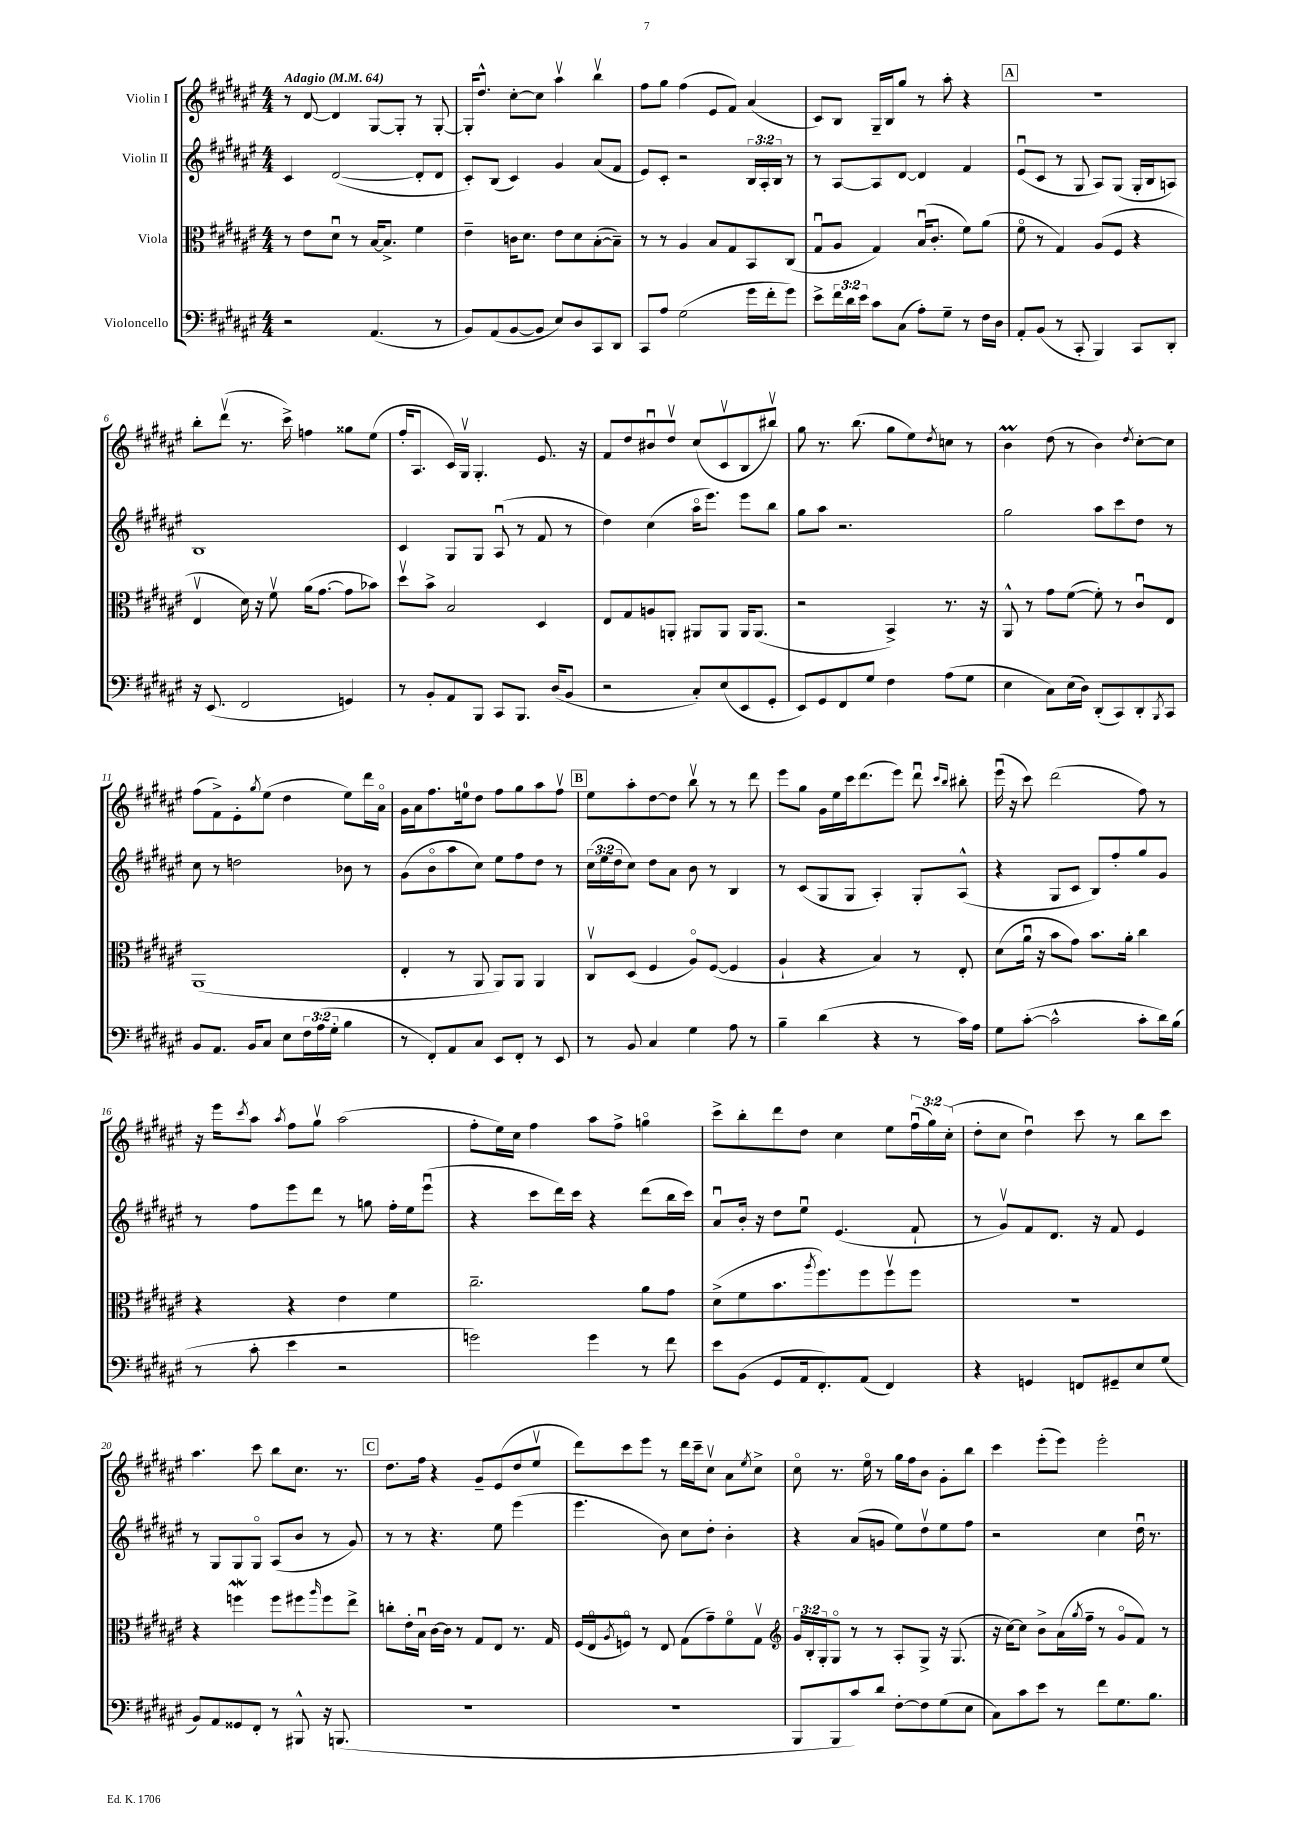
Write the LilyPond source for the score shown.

<<
\new StaffGroup <<
\new Staff = "s0" \with { instrumentName = "Violin I" } {
    \clef treble \key fis \major \numericTimeSignature \time 4/4 \override Staff.TupletNumber.text = #tuplet-number::calc-fraction-text \tempo "Adagio" 4 = 64
    r8 dis'8~ dis'4 gis8~ gis8-. r8 gis8~-. |
    gis16-. dis''8.-^ cis''8~-. cis''8 ais''4\upbow b''4\upbow |
    fis''8 gis''8 fis''4( eis'8 fis'8) ais'4( |
    cis'8) b8 gis16-- b16 gis''8 r8 ais''8-. r4 |
    \mark \markup { \box "A" } r1 |
    b''8-. dis'''8\upbow( r8. cis'''16->) f''4 gisis''8 eis''8( |
    fis''16-. ais8. cis'16) gis16\upbow gis4.-. eis'8. r16 |
    fis'8 dis''8 bis'8\downbow dis''8\upbow cis''8( cis'8\upbow b8 bis''8\upbow) |
    gis''8 r8. b''8.( gis''8 eis''8) \acciaccatura { dis''8 } c''8 r8 |
    b'4\prall dis''8( r8 b'4) \acciaccatura { dis''8 } cis''8~-. cis''8 |
    fis''8( fis'8->) eis'8-. \acciaccatura { gis''8 } eis''8( dis''4 eis''8) dis'''16 ais'16\flageolet |
    gis'16 ais'16 fis''8. e''16-0 dis''8 fis''8 gis''8 ais''8 fis''8\upbow |
    \mark \markup { \box "B" } eis''8 ais''8-. dis''8~ dis''8 b''8\upbow r8 r8 dis'''8 |
    eis'''8 gis''8 gis'16 eis''16 cis'''16 dis'''8.( eis'''8) dis'''8\downbow \grace { cis'''16 b''16 } bis''8-. |
    eis'''16\downbow( r16 cis'''8) dis'''2( fis''8) r8 |
    r16 eis'''16 \acciaccatura { cis'''8 } ais''8 \acciaccatura { ais''8 } fis''8 gis''8\upbow ais''2( |
    fis''8-. eis''16) cis''16 fis''4 ais''8 fis''8-> g''4\flageolet |
    cis'''8-> b''8-. dis'''8 dis''8 cis''4 eis''8 \tuplet 3/2 { fis''16\downbow( gis''16) cis''16-.( } |
    dis''8-. cis''8 dis''4\downbow) cis'''8 r8 b''8 cis'''8 |
    ais''4. cis'''8 b''8 cis''8. r8. |
    \mark \markup { \box "C" } dis''8. fis''16 r4 gis'8-- eis'8( dis''8 eis''8\upbow |
    dis'''8) cis'''8 eis'''8 r8 dis'''16 cis'''16-- cis''8\upbow ais'8 \acciaccatura { eis''8 } cis''8-> |
    cis''8\flageolet r8. eis''16\flageolet r8 gis''16 fis''16 b'8 gis'8-. b''8 |
    cis'''4 eis'''8-.( eis'''8) eis'''2-. \bar "|." |
}
\new Staff = "s1" \with { instrumentName = "Violin II" } {
    \clef treble \key fis \major \numericTimeSignature \time 4/4 \override Staff.TupletNumber.text = #tuplet-number::calc-fraction-text
    cis'4 dis'2~( dis'8-. dis'8 |
    cis'8-.) b8( cis'4) gis'4 ais'8( fis'8 |
    eis'8) cis'8-. r2 \tuplet 3/2 { b16 ais16-. b16 } r8 |
    r8 ais8~ ais8 dis'8~ dis'4 fis'4 |
    \mark \markup { \box "A" } eis'8\downbow( cis'8 r8 gis8 ais8) gis8( gis16-. b16 a8) |
    b1 |
    cis'4 gis8 gis8 ais8\downbow( r8 fis'8 r8 |
    dis''4) cis''4( ais''16\flageolet eis'''8.) eis'''8 b''8 |
    gis''8 ais''8 r2. |
    gis''2 ais''8 cis'''8 dis''8 r8 |
    cis''8 r8 d''2 bes'8 r8 |
    gis'8( b'8\flageolet ais''8 cis''8) eis''8 fis''8 dis''8 r8 |
    \mark \markup { \box "B" } \tuplet 3/2 { cis''16( eis''16 dis''16 } cis''8) dis''8 ais'8 b'8 r8 b4 |
    r8 cis'8( gis8 gis8 ais4-.) gis8-. ais8-^( |
    r4 gis8 cis'8 b8) fis''8-. gis''8 gis'8 |
    r8 fis''8 eis'''8 dis'''8 r8 g''8 fis''16-. eis''16 eis'''8\downbow( |
    r4 cis'''8 dis'''16) cis'''16 r4 dis'''8( b''16 cis'''16) |
    ais'8\downbow b'16-. r16 dis''8 eis''8\downbow eis'4.( fis'8-! |
    r8 gis'8\upbow) fis'8 dis'8. r16 fis'8 eis'4 |
    r8 gis8 gis8 gis8\flageolet ais8( b'8 r8 gis'8) |
    \mark \markup { \box "C" } r8 r8 r4. eis''8 eis'''4( |
    eis'''4. b'8) cis''8 dis''8-. b'4-. |
    r4 ais'8( g'8 eis''8) dis''8\upbow eis''8 fis''8 |
    r2 cis''4 dis''16\downbow r8. \bar "|." |
}
\new Staff = "s2" \with { instrumentName = "Viola" } {
    \clef alto \key fis \major \numericTimeSignature \time 4/4 \override Staff.TupletNumber.text = #tuplet-number::calc-fraction-text
    r8 eis'8 dis'8\downbow r8 b16~ b8.-> fis'4 |
    eis'4-- c'16 dis'8. eis'8 dis'8 b8~-.( b8--) |
    r8 r8 ais4 b8 gis8 b,8 cis8( |
    gis8\downbow ais8 gis4) b16\downbow( cis'8.-. fis'8) ais'8( |
    \mark \markup { \box "A" } fis'8\flageolet r8 gis4) ais8( fis8 r4 |
    eis4\upbow dis'16) r16 fis'8\upbow ais'16( gis'8.~ gis'8 bes'8) |
    dis''8\upbow b'8-> b2 dis4 |
    eis8 gis8 a8 a,8-. ais,8 ais,8 ais,16 ais,8.( |
    r2 b,4->) r8. r16 |
    ais,8-^ r8 gis'8 fis'8~( fis'8-.) r8 cis'8\downbow eis8 |
    ais,1( |
    eis4-. r8 ais,8 ais,8) ais,8 ais,4 |
    \mark \markup { \box "B" } cis8\upbow dis8( fis4 ais8\flageolet) fis8~( fis4 |
    ais4-! r4 b4) r8 eis8-. |
    dis'8( ais'16\downbow r16 b'8 gis'8) b'8. ais'16-. cis''4 |
    r4 r4 eis'4 fis'4 |
    cis''2.-- ais'8 gis'8 |
    dis'8->( fis'8 b'8. \acciaccatura { ais''8 } fis''8.) fis''8 fis''8\upbow fis''8 |
    R1 |
    r4 f''4\mordent f''8 fis''8 \grace { ais''16 } fis''8 eis''8-> |
    \mark \markup { \box "C" } c''8-. eis'16-. b16\downbow cis'16~ cis'16 r8 gis8 eis8 r8. gis16 |
    fis16( eis16\flageolet \acciaccatura { ais8 } f8\flageolet) r8 eis8 gis8( gis'8--) fis'8\flageolet gis8\upbow |
    \clef treble \tuplet 3/2 { gis'16 b16-. gis16-. } gis8\flageolet r8 r8 ais8-. gis8-> r16 gis8.( |
    r16 cis''16~) cis''8 b'8-> ais'16( \acciaccatura { gis''8 } fis''16-- r8 gis'8\flageolet fis'8) r8 \bar "|." |
}
\new Staff = "s3" \with { instrumentName = "Violoncello" } {
    \clef bass \key fis \major \numericTimeSignature \time 4/4 \override Staff.TupletNumber.text = #tuplet-number::calc-fraction-text
    r2 ais,4.( r8 |
    b,8) ais,8( b,8~ b,8 eis8) dis8 cis,8 dis,8 |
    cis,8 ais8 gis2( gis'16 fis'16-. gis'8) |
    eis'8-> \tuplet 3/2 { fis'16 dis'16 eis'16 } cis'8 cis8( ais8-.) gis8-- r8 fis16 dis16 |
    \mark \markup { \box "A" } ais,8-. b,8( r8 cis,8-. b,,4) cis,8 dis,8-. |
    r16 eis,8.( fis,2 g,4) |
    r8 b,8-. ais,8 b,,8 cis,8 b,,8. dis16( b,8 |
    r2 cis8-.) eis8( eis,8 gis,8-. |
    eis,8) gis,8 fis,8 gis8 fis4 ais8( gis8 |
    eis4 cis8) eis16( dis16) dis,8-.( cis,8) dis,8-. \acciaccatura { b,,8 } cis,8 |
    b,8 ais,8. b,16 cis8 eis8 \tuplet 3/2 { fis16 ais16( gis16-. } b4 |
    r8 fis,8-.) ais,8 cis8 eis,8 fis,8-. r8 eis,8 |
    \mark \markup { \box "B" } r8 b,8 cis4 gis4 ais8 r8 |
    b4-- dis'4( r4 r8 cis'16) ais16 |
    gis8 cis'8~-.( cis'2-^ cis'8-. dis'16) b16( |
    r8 cis'8-. eis'4 r2 |
    g'2) g'4 r8 fis'8 |
    eis'8 b,8( gis,8 ais,16 fis,8.-.) ais,8( fis,4) |
    r4 g,4 f,8 gis,8-- eis8 gis8( |
    b,8) ais,8 gisis,8 fis,8-. r8 bis,,8-^ r16 b,,8.( |
    \mark \markup { \box "C" } R1 |
    r1 |
    b,,8 b,,8 cis'8) dis'8 fis8~-. fis8 gis8( eis8 |
    cis8) cis'8 eis'8 r8 fis'8 gis8. b8. \bar "|." |
}
>>
>>
